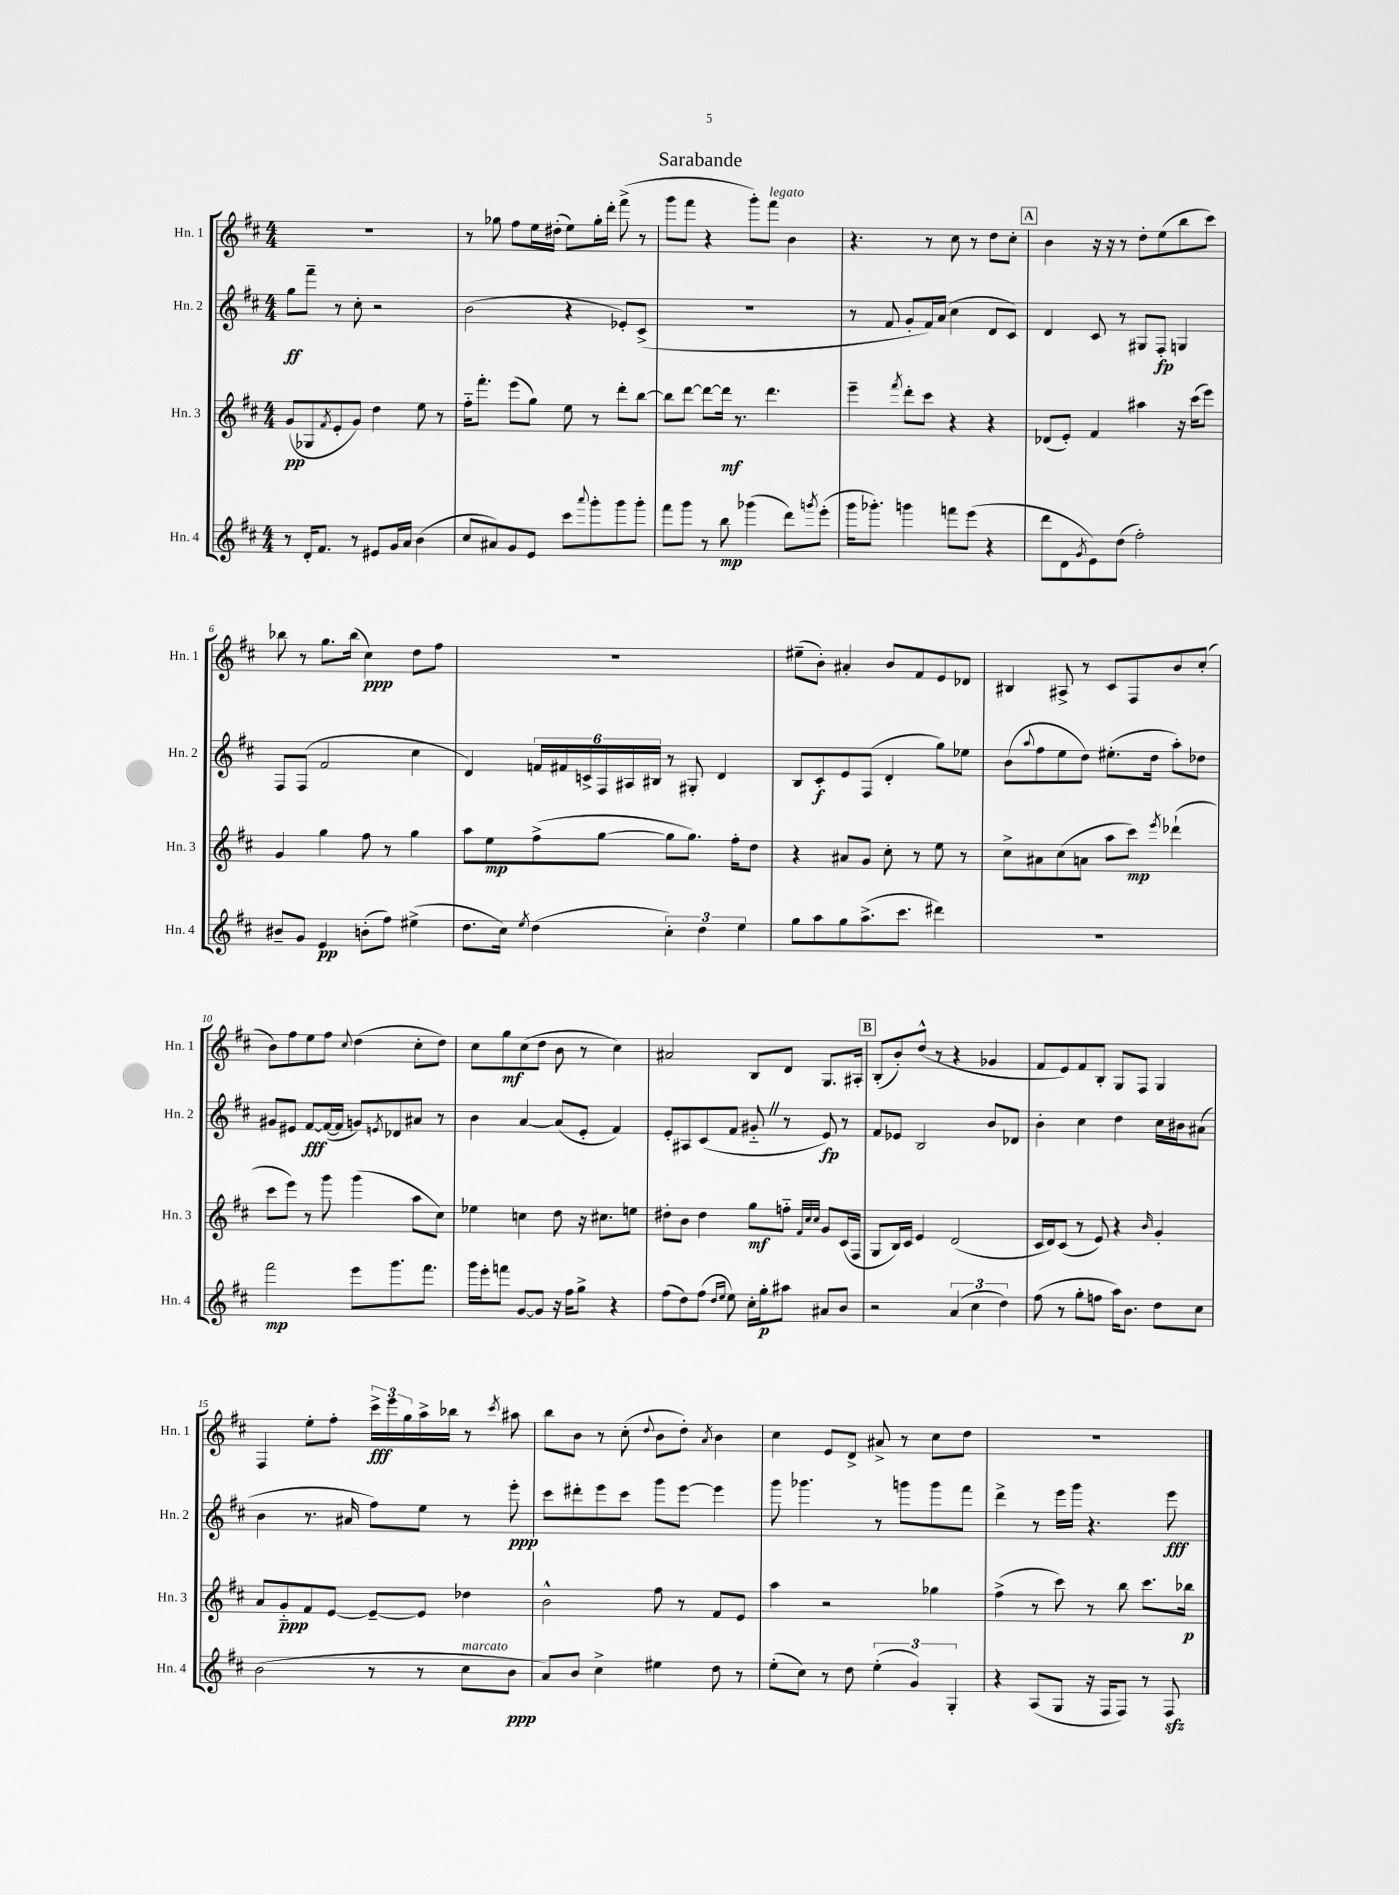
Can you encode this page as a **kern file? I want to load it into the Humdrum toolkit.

**kern	**dynam	**kern	**dynam	**kern	**dynam	**kern	**dynam
*part4	*part4	*part3	*part3	*part2	*part2	*part1	*part1
*staff4	*staff4	*staff3	*staff3	*staff2	*staff2	*staff1	*staff1
*I"Hn. 4	*	*I"Hn. 3	*	*I"Hn. 2	*	*I"Hn. 1	*
*I'Hn. 4	*	*I'Hn. 3	*	*I'Hn. 2	*	*I'Hn. 1	*
*clefG2	*	*clefG2	*	*clefG2	*	*clefG2	*
*k[f#c#]	*	*k[f#c#]	*	*k[f#c#]	*	*k[f#c#]	*
*M4/4	*	*M4/4	*	*M4/4	*	*M4/4	*
=1	=1	=1	=1	=1	=1	=1	=1
8r	.	(8g/L	pp	8gg\L	ff	1r	.
16d'/KL	.	8G-X/	.	8fff#~\J	.	.	.
8.f#/J	.	.	.	.	.	.	.
.	.	8qf#/	.	.	.	.	.
.	.	8e'/	.	8r	.	.	.
8r	.	8g/J)	.	8cc#'\	.	.	.
8e#X/L	.	4dd\	.	2r	.	.	.
16g/L	.	.	.	.	.	.	.
16a/JJ	.	.	.	.	.	.	.
(4b\	.	8ee\	.	.	.	.	.
.	.	8r	.	.	.	.	.
=2	=2	=2	=2	=2	=2	=2	=2
8cc#/L	.	16ff#\KL	.	(2b\	.	8r	.
.	.	8.fff#'\J	.	.	.	.	.
8a#X/)	.	.	.	.	.	8gg-X\	.
8g/	.	(8eee\L	.	.	.	8ff#\L	.
8e/J	.	8gg\J)	.	.	.	16ee\L	.
.	.	.	.	.	.	(16dd#X'\JJ	.
8ccc#\L	.	8ee\	.	4r	.	8ee\L)	.
8qqaaa/	.	.	.	.	.	.	.
8ggg'\	.	8r	.	.	.	16gg-'\L	.
.	.	.	.	.	.	16ddd'\JJ	.
8ggg\	.	8ddd'\L	.	8e-X'/L)	.	(8fff#^\	.
8ggg'\J	.	[8bb\J	.	(8c#^/J	.	8r	.
=3	=3	=3	=3	=3	=3	=3	=3
8fff#\L	.	8bb\L]	.	1r	.	8ggg\L	.
8ggg\J	.	[8ddd\J	.	.	.	8fff#\J	.
8r	.	8ddd\L_	.	.	.	4r	.
8bb\	mp	16ddd\Jk]	mf	.	.	.	.
.	.	8.r	.	.	.	.	.
(4ggg-X\	.	.	.	.	.	8ggg'\L)	.
!	!	!	!	!	!	!LO:TX:a:i:t=legato	!
.	.	4.ddd\	.	.	.	8fff#\J	.
8ddd\L)	.	.	.	.	.	4b\	.
8qgggn/	.	.	.	.	.	.	.
(8eee'\J	.	.	.	.	.	.	.
=4	=4	=4	=4	=4	=4	=4	=4
16ggg\KL	.	4eee~\	.	8r	.	4.r	.
8.ggg-X'\J)	.	.	.	.	.	.	.
.	.	.	.	8f#/	.	.	.
.	.	8qfff#/	.	.	.	.	.
4gggn\	.	8ddd'\L	.	8g'/L	.	.	.
.	.	8ccc#\J	.	16f#/L)	.	8r	.
.	.	.	.	(16a/JJ	.	.	.
8fffn\L	.	4r	.	4cc#\	.	8cc#\	.
(8eee\J	.	.	.	.	.	8r	.
4r	.	4r	.	8d/L	.	8dd\L	.
.	.	.	.	8c#/J)	.	8cc#'\J	.
!!LO:REH:place=s1:t=A
=5	=5	=5	=5	=5	=5	=5	=5
8ddd\L	.	(8d-X/L	.	4d/	.	4b\	.
8d\	.	8e'/J)	.	.	.	.	.
8qg/	.	.	.	.	.	.	.
8e\)	.	4f#/	.	8c#/	.	16r	.
.	.	.	.	.	.	16r	.
(8dd\J	.	.	.	8r	.	8r	.
2ff#'\)	.	4aa#X\	.	8G#X/L	.	8dd'\L	.
.	.	.	.	8F#'/J	fp	(8ee\	.
.	.	16r	.	4Gn/	.	8bb\	.
.	.	(16ccc#\KL	.	.	.	.	.
.	.	8eee\J)	.	.	.	8ccc#\J)	.
!!LO:LB:g=z
=6	=6	=6	=6	=6	=6	=6	=6
8b#X~/L	.	4g/	.	8F#/L	.	8bb-X\	.
8g/J	.	.	.	(8F#/J	.	8r	.
4e/	pp	4gg\	.	2f#/	.	8.gg\L	.
.	.	.	.	.	.	(16bb-\Jk	.
(8bn'\L	.	8ff#\	.	.	.	4cc#\)	ppp
8ff#\J)	.	8r	.	.	.	.	.
(4ee#X^\	.	4gg\	.	4cc#\	.	8dd\L	.
.	.	.	.	.	.	8ff#\J	.
=7	=7	=7	=7	=7	=7	=7	=7
8.dd\L	.	8aa\L	.	4d/)	.	1r	.
.	.	8ee\	mp	.	.	.	.
16cc#\Jk)	.	.	.	.	.	.	.
8qee/	.	.	.	.	.	.	.
(4dd\	.	(8ff#^\	.	24fn/LL	.	.	.
.	.	.	.	24f#X/	.	.	.
.	.	.	.	24cn^/	.	.	.
.	.	[8gg\J	.	24F#/	.	.	.
.	.	.	.	24A#X/	.	.	.
.	.	.	.	24B#X/JJ	.	.	.
6cc#'\)	.	8gg\L]	.	8r	.	.	.
.	.	8.gg\J)	.	8G#X'/	.	.	.
6dd\	.	.	.	.	.	.	.
.	.	.	.	4d/	.	.	.
.	.	16ff#'\KL	.	.	.	.	.
6ee\	.	.	.	.	.	.	.
.	.	8dd\J	.	.	.	.	.
=8	=8	=8	=8	=8	=8	=8	=8
8gg\L	.	4r	.	8B/L	.	(8ee#X~\L	.
8aa\	.	.	.	8c#'/	f	8b'\J)	.
8gg\	.	8a#X/L	.	8e/	.	4a#X'/	.
(8.aa^\	.	8g/J	.	(8F#/J	.	.	.
.	.	8cc#'\	.	4d'/	.	8b/L	.
8.ccc#\J	.	.	.	.	.	.	.
.	.	8r	.	.	.	8f#/	.
4ddd#X\)	.	8ee\	.	8gg\L)	.	8e/	.
.	.	8r	.	8ee-X\J	.	8d-X/J	.
=9	=9	=9	=9	=9	=9	=9	=9
1r	.	8cc#^\L	.	(8b\L	.	4B#X/	.
.	.	.	.	8qqaa/	.	.	.
.	.	8a#X\	.	8ff#\	.	.	.
.	.	(8cc#\	.	8ee\	.	8A#X^/	.
.	.	8an\J	.	8dd\J)	.	8r	.
.	.	8aa\L	.	(8.ee#X'\L	.	8c#/L	.
.	.	8ccc#\J)	mp	.	.	8F#/	.
.	.	.	.	16dd\Jk	.	.	.
.	.	8qeee/	.	.	.	.	.
.	.	(4ddd-X`\	.	8aa'\L)	.	8b/	.
.	.	.	.	8dd-X\J	.	(8cc#'/J	.
!!LO:LB:g=z
=10	=10	=10	=10	=10	=10	=10	=10
2fff#\	mp	8ccc#\L	.	8g#X/L	.	8b\L)	.
.	.	8eee\J)	.	8e#X/J	.	8ff#\	.
.	.	8r	.	[8f#/L	fff	8ee\	.
.	.	8ggg\	.	(16f#/L_	.	8ff#\J	.
.	.	.	.	16f#/JJ]	.	.	.
.	.	.	.	.	.	8qqcc#/	.
8eee\L	.	(4ggg\	.	8gn/L)	.	(4dd\	.
.	.	.	.	8qen/	.	.	.
8.ggg\	.	.	.	8d-X/	.	.	.
.	.	8aa\L	.	8a#X/J	.	8cc#'\L	.
8.fff#\J	.	.	.	.	.	.	.
.	.	8cc#\J)	.	8r	.	8dd\J)	.
=11	=11	=11	=11	=11	=11	=11	=11
16ggg\LL	.	4ee-X\	.	4b\	.	8cc#\L	.
16eee'\J	.	.	.	.	.	.	.
8fffn\J	.	.	.	.	.	8gg\	mf
[8g/L	.	4ccn\	.	[4a/	.	(8cc#\	.
8g/J]	.	.	.	.	.	8dd\J	.
16r	.	8dd\	.	(8a/L]	.	8b\	.
16ff#\KL	.	.	.	.	.	.	.
8gg^\J	.	16r	.	8e'/J	.	8r	.
.	.	8.cc#X\L	.	.	.	.	.
4r	.	.	.	4f#/)	.	4cc#\)	.
.	.	8een\J	.	.	.	.	.
=12	=12	=12	=12	=12	=12	=12	=12
(8ff#\L	.	8dd#X'\L	.	8e'/L	.	2a#X/	.
8dd\)	.	8b\J	.	8A#X/	.	.	.
(8ff#\J	.	4dd#\	.	(8c#/	.	.	.
16qqdd/LL	.	.	.	.	.	.	.
16qqee/JJ	.	.	.	.	.	.	.
8ee\)	.	.	.	8f#/J	.	.	.
16cc#'\LL	.	8gg\L	mf	8g#XZ/	.	8B/L	.
16gg'\J	p	.	.	.	.	.	.
8aa#X\J	.	8ffn\J	.	8r	.	8d/J	.
.	.	32qqf#/LLL	.	.	.	.	.
.	.	32qqcc#/	.	.	.	.	.
.	.	32qqcc#/JJJ	.	.	.	.	.
8a#X/L	.	8g/L	.	8e/)	fp	8.G/L	.
8b/J	.	(16c#/L	.	8r	.	.	.
.	.	16F#/JJ	.	.	.	16A#X'/Jk	.
!!LO:REH:place=s1:t=B
=13	=13	=13	=13	=13	=13	=13	=13
2r	.	8G/L	.	8f#/L	.	(8B'/L	.
.	.	16B/L)	.	8e-X/J	.	8b'/)	.
.	.	16c#/JJ	.	.	.	.	.
.	.	4e/	.	2B/	.	(8dd^^/J	.
.	.	.	.	.	.	8r	.
(6a/	.	(2d/	.	.	.	4r	.
6cc#\	.	.	.	.	.	.	.
.	.	.	.	8b/L	.	4g-X/	.
6dd\)	.	.	.	.	.	.	.
.	.	.	.	8d-X/J	.	.	.
=14	=14	=14	=14	=14	=14	=14	=14
(8ff#\	.	16c#/LL	.	4b'\	.	8f#/L	.
.	.	16d/J)	.	.	.	.	.
8r	.	(8c#/J	.	.	.	8e/)	.
8gg'\L	.	8r	.	4cc#\	.	8f#/	.
8ffn\J	.	8e/)	.	.	.	8B'/J	.
16aa\KL)	.	4r	.	4dd\	.	8G/L	.
8.b\J	.	.	.	.	.	.	.
.	.	.	.	.	.	8F#/J	.
.	.	16qqb/	.	.	.	.	.
8dd\L	.	4g'/	.	16cc#\LL	.	4G/	.
.	.	.	.	16b#X\J	.	.	.
8cc#\J	.	.	.	(8a#X\J	.	.	.
!!LO:LB:g=z
=15	=15	=15	=15	=15	=15	=15	=15
(2b\	.	8a/L	.	4b\	.	4F#/	.
.	.	8g/	ppp	.	.	.	.
.	.	8f#/	.	8.r	.	8ee'\L	.
.	.	[8e/J	.	.	.	8ff#'\J	.
.	.	.	.	16a#X/	.	.	.
8r	.	8e~/L_	.	8ff#\L)	.	24ccc#^\LL	fff
.	.	.	.	.	.	24eee\	.
.	.	.	.	.	.	24gg\	.
8r	.	8e/J]	.	8ee\J	.	16aa^\	.
.	.	.	.	.	.	16bb-X\JJ	.
!LO:TX:a:i:t=marcato	!	!	!	!	!	!	!
8cc#\L	.	4dd-X\	.	8r	.	8r	.
.	.	.	.	.	.	8qccc#/	.
8b\J	ppp	.	.	8eee'\	ppp	8aa#X\	.
=16	=16	=16	=16	=16	=16	=16	=16
8a/L)	.	2b^^\	.	8ccc#\L	.	8bb\L	.
8b/J	.	.	.	8ddd#X'\	.	8b\J	.
4cc#^\	.	.	.	8eee\	.	8r	.
.	.	.	.	8ccc#\J	.	(8cc#'\	.
.	.	.	.	.	.	8qqdd/	.
4ee#X\	.	8ff#\	.	8ggg\L	.	8b\L	.
.	.	8r	.	[8eee\J	.	8dd'\J)	.
.	.	.	.	.	.	8qa/	.
8dd\	.	8f#/L	.	4eee\]	.	4b\	.
8r	.	8e/J	.	.	.	.	.
=17	=17	=17	=17	=17	=17	=17	=17
(8ee'\L	.	4aa\	.	8ggg\	.	4cc#\	.
8cc#\J)	.	.	.	4.ggg-X\	.	.	.
8r	.	2r	.	.	.	8e/L	.
8dd\	.	.	.	.	.	8d^/J	.
(6ee'\	.	.	.	8r	.	8a#X^/	.
.	.	.	.	8gggn\L	.	8r	.
6g/)	.	.	.	.	.	.	.
.	.	4gg-X\	.	8ggg\	.	8cc#\L	.
6G'/	.	.	.	.	.	.	.
.	.	.	.	8fff#\J	.	8dd\J	.
=18	=18	=18	=18	=18	=18	=18	=18
4r	.	(4ff#^\	.	4ddd^\	.	1r	.
(8A/L	.	8r	.	8r	.	.	.
8G/J	.	8ccc#\)	.	16eee\LL	.	.	.
.	.	.	.	16ggg\JJ	.	.	.
16r	.	8r	.	4.r	.	.	.
16F#/KL	.	.	.	.	.	.	.
8F#/J)	.	8bb\	.	.	.	.	.
8r	.	8.ccc#\L	.	.	.	.	.
8F#zz/	.	.	.	8eee\	fff	.	.
.	.	16bb-X\Jk	p	.	.	.	.
==	==	==	==	==	==	==	==
*-	*-	*-	*-	*-	*-	*-	*-
